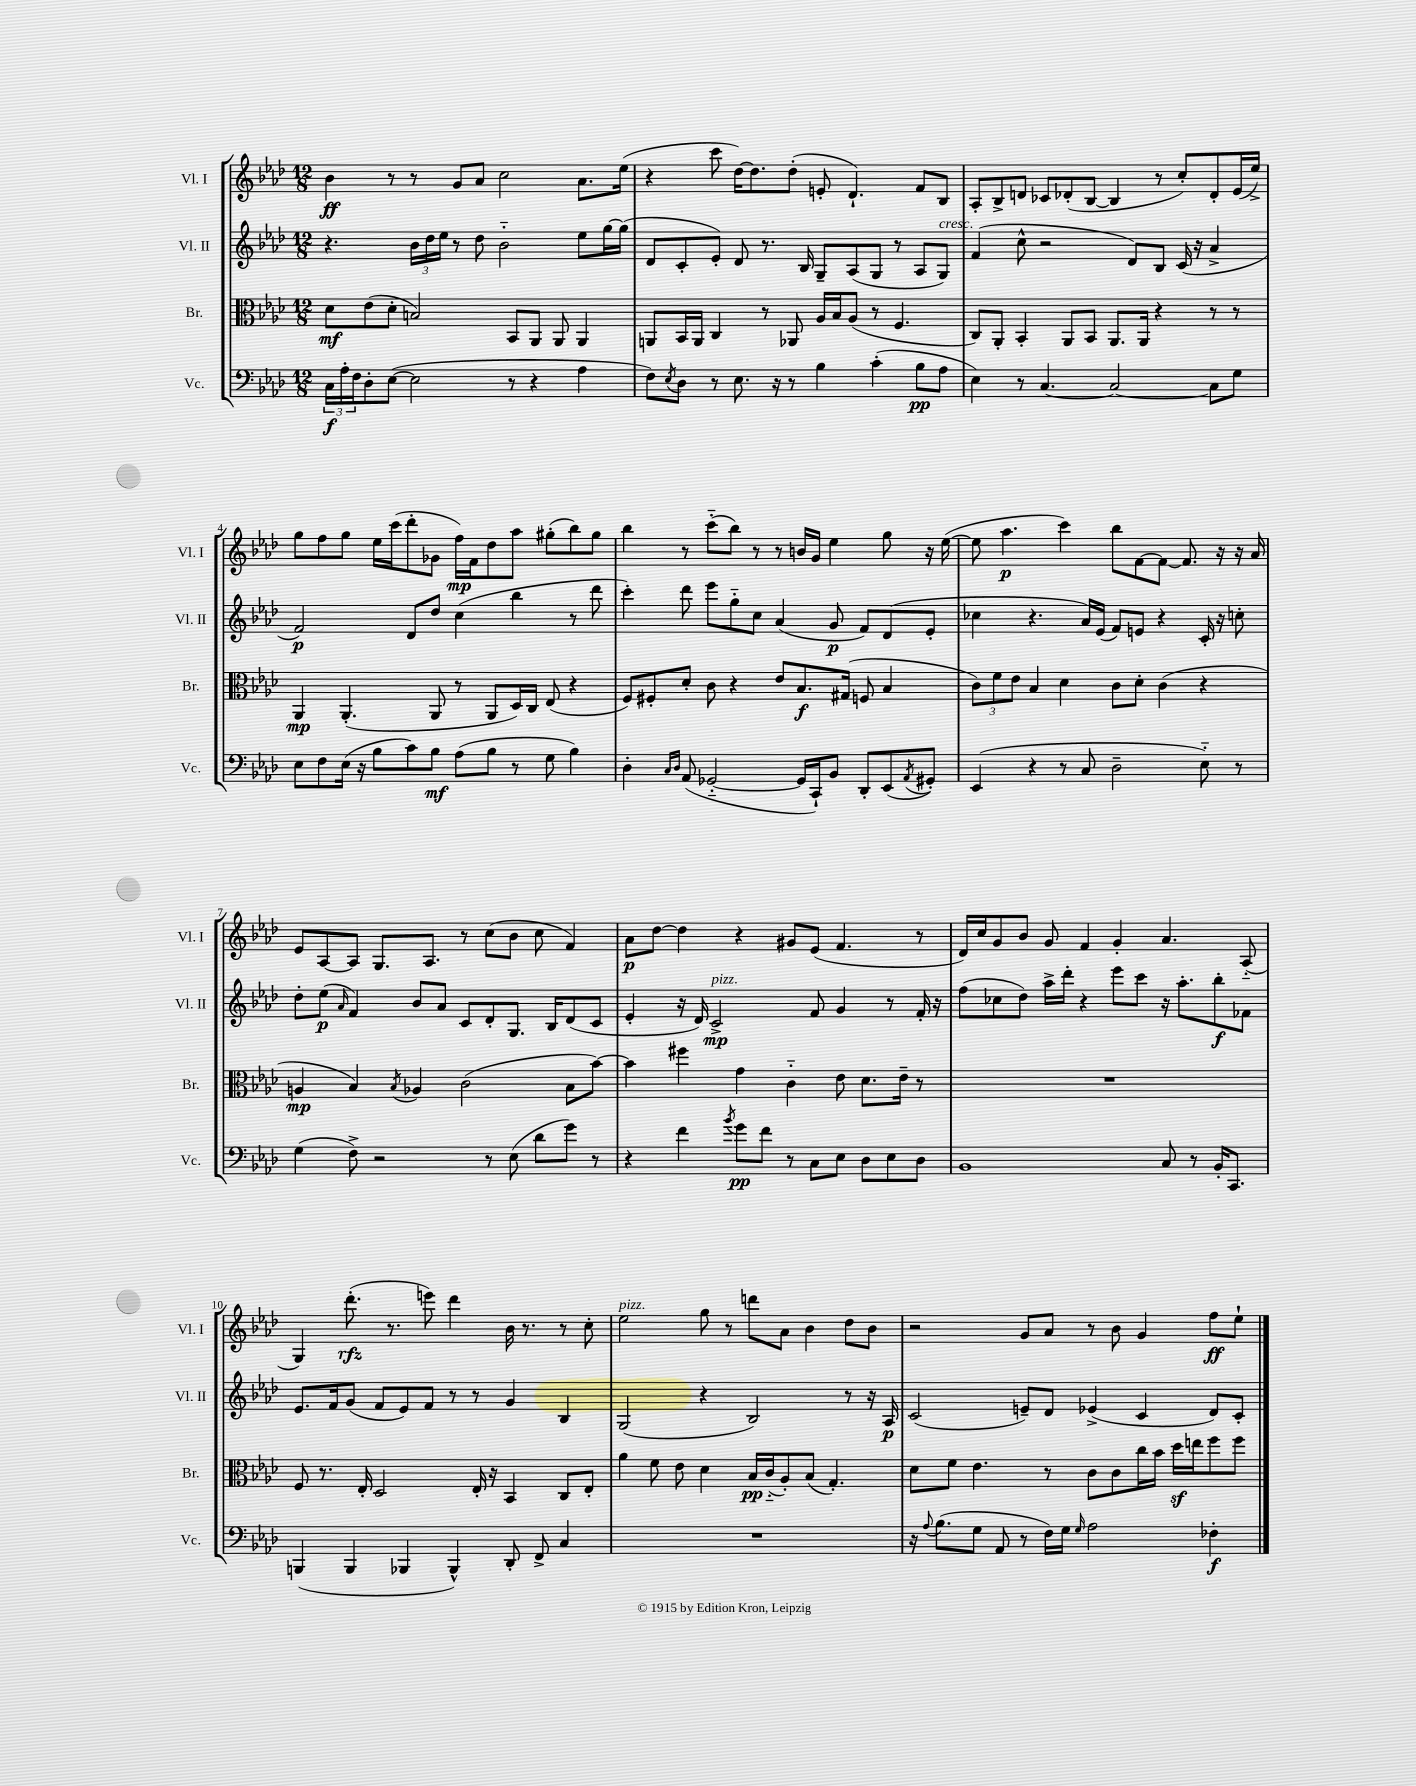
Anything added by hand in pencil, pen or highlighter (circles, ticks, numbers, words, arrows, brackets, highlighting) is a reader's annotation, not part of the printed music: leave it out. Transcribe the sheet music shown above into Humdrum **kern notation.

**kern	**dynam	**kern	**dynam	**kern	**dynam	**kern	**dynam
*part4	*part4	*part3	*part3	*part2	*part2	*part1	*part1
*staff4	*staff4	*staff3	*staff3	*staff2	*staff2	*staff1	*staff1
*I"Vc.	*	*I"Br.	*	*I"Vl. II	*	*I"Vl. I	*
*I'Vc.	*	*I'Br.	*	*I'Vl. II	*	*I'Vl. I	*
*clefF4	*	*clefC3	*	*clefG2	*	*clefG2	*
*k[b-e-a-d-]	*	*k[b-e-a-d-]	*	*k[b-e-a-d-]	*	*k[b-e-a-d-]	*
*M12/8	*	*M12/8	*	*M12/8	*	*M12/8	*
=1	=1	=1	=1	=1	=1	=1	=1
24C\LL	f	8d-\L	mf	4.r	.	4b-\	ff
24A-'\	.	.	.	.	.	.	.
24F\J	.	.	.	.	.	.	.
8D-'\	.	(8e-\	.	.	.	.	.
([8E-\J	.	8d-'\J	.	.	.	8r	.
2E-\]	.	2Bn/)	.	24b-\LL	.	8r	.
.	.	.	.	24dd-\	.	.	.
.	.	.	.	24ee-\JJ	.	.	.
.	.	.	.	8r	.	8g/L	.
.	.	.	.	8dd-\	.	8a-/J	.
.	.	.	.	2b-\	.	2cc\	.
8r	.	8BB-/L	.	.	.	.	.
4r	.	8AA-/J	.	.	.	.	.
.	.	8AA-/	.	.	.	.	.
4A-\	.	4AA-/	.	8ee-\L	.	8.a-\L	.
.	.	.	.	[16gg\L	.	.	.
.	.	.	.	(16gg\JJ]	.	(16ee-\Jk	.
=2	=2	=2	=2	=2	=2	=2	=2
8F\L)	.	8AAn/L	.	8d-/L	.	4r	.
8qE-/	.	.	.	.	.	.	.
8D-\J	.	16BB-/L	.	8c'/	.	.	.
.	.	16AA/JJ	.	.	.	.	.
8r	.	4C/	.	8e-'/J)	.	8ccc\	.
8.E-\	.	.	.	8d-/	.	[16dd-\KL)	.
.	.	.	.	.	.	8.dd-\]	.
.	.	8r	.	8.r	.	.	.
16r	.	.	.	.	.	.	.
8r	.	8AA-X/	.	.	.	(8dd-'\J	.
.	.	.	.	16B-/	.	.	.
4B-\	.	16A-/LL	.	8G~/L	.	8en'/	.
.	.	16B-/J	.	.	.	.	.
.	.	(8A-/J	.	(8A-/	.	4.d-`/)	.
(4c'\	.	8r	.	8G/J	.	.	.
.	.	4.F/	.	8r	.	.	.
8B-\L	pp	.	.	8A-/L	.	8f/L	.
!	!	!	!	!LO:TX:a:i:t=cresc.	!	!	!
8A-\J	.	.	.	8G/J)	.	8B-/J	.
=3	=3	=3	=3	=3	=3	=3	=3
4E-\)	.	8C/L)	.	(4f/	.	8A-'/L	.
.	.	8AA-'/J	.	.	.	8B-^/	.
8r	.	4BB-'/	.	8cc^^\	.	8dn/J	.
[4.C/	.	.	.	2r	.	8c-X/L	.
.	.	8AA-/L	.	.	.	(8d-X'/	.
.	.	8BB-/J	.	.	.	[8B-/J	.
2C/_	.	8.AA-/L	.	.	.	4B-/]	.
.	.	.	.	8d-/L)	.	.	.
.	.	16AA-/Jk	.	.	.	.	.
.	.	4r	.	8B-/J	.	8r	.
.	.	.	.	(16c/	.	8cc'/L)	.
.	.	.	.	16r	.	.	.
8C\L]	.	8r	.	4a-^/	.	8d-'/	.
8G\J	.	8r	.	.	.	(16e-/L	.
.	.	.	.	.	.	16ee-^/JJ)	.
!!LO:LB:g=z
=4	=4	=4	=4	=4	=4	=4	=4
8E-\L	.	4AA-/	mp	2f/)	p	8gg\L	.
8F\	.	.	.	.	.	8ff\	.
(16E-\Jk	.	(4.AA-'/	.	.	.	8gg\J	.
16r	.	.	.	.	.	.	.
8B-\L	.	.	.	.	.	16ee-\LL	.
.	.	.	.	.	.	(16ccc\J	.
8c\)	.	.	.	8d-/L	.	8ddd-'\	.
8B-\J	mf	8AA-/	.	8dd-/J	.	8g-X\J	.
(8A-\L	.	8r	.	(4cc\	.	16ff\LL)	mp
.	.	.	.	.	.	16f\J	.
8B-\J	.	8AA-/L	.	.	.	8dd-\	.
8r	.	16D-/L)	.	4bb-\	.	8aa-\J	.
.	.	16C/JJ	.	.	.	.	.
8G\	.	(8E-/	.	.	.	(8gg#X'\L	.
4B-\)	.	4r	.	8r	.	8bb-\)	.
.	.	.	.	8ddd-\	.	8gg#\J	.
=5	=5	=5	=5	=5	=5	=5	=5
4D-'\	.	8F/L)	.	4ccc'\)	.	4bb-\	.
.	.	8F#X'/	.	.	.	.	.
16qqC/LL	.	.	.	.	.	.	.
16qqD-/JJ	.	.	.	.	.	.	.
(8AA-/	.	8d-'/J	.	8ddd-\	.	8r	.
[2GG-X/	.	8c\	.	8eee-\L	.	(8ccc\L	.
.	.	4r	.	8gg\	.	8bb-\J)	.
.	.	.	.	8cc\J	.	8r	.
.	.	8e-/L	.	(4a-/	.	8r	.
16GG-/LL]	.	8.B-/	f	.	.	16bn/LL	.
16CC`/J)	.	.	.	.	.	16g/JJ	.
8BB-/J	.	.	.	8g/	p	4ee-\	.
.	.	(16G#X/Jk	.	.	.	.	.
8DD-'/L	.	8Fn/	.	8f/L)	.	.	.
(8EE-/	.	4B-/	.	(8d-/	.	8gg\	.
8qAA-/	.	.	.	.	.	.	.
8GG#X'/J)	.	.	.	8e-'/J	.	16r	.
.	.	.	.	.	.	([16ee-\	.
=6	=6	=6	=6	=6	=6	=6	=6
(4EE-/	.	12c\L)	.	4cc-X\	.	8ee-\]	.
.	.	12f\	.	.	.	.	.
.	.	.	.	.	.	4.aa-\	p
.	.	12e-\J	.	.	.	.	.
4r	.	4B-/	.	4.r	.	.	.
8r	.	4d-\	.	.	.	4ccc\)	.
8C/	.	.	.	16a-/LL)	.	.	.
.	.	.	.	(16e-/JJ	.	.	.
2D-~\	.	8c\L	.	8f/L)	.	8bb-\L	.
.	.	8d-'\J	.	8en/J	.	[8f\	.
.	.	(4c\	.	4r	.	8f\J_	.
.	.	.	.	.	.	8.f/]	.
8E-\)	.	4r	.	16c'/	.	.	.
.	.	.	.	16r	.	16r	.
8r	.	.	.	8ccn'\	.	16r	.
.	.	.	.	.	.	16a-/	.
!!LO:LB:g=z
=7	=7	=7	=7	=7	=7	=7	=7
(4G\	.	4An/	mp	8dd-'\L	.	8e-/L	.
.	.	.	.	(8ee-\J	p	[8A-/	.
.	.	.	.	16qqa-/	.	.	.
8F^\)	.	4B-/)	.	4f/)	.	8A-/J]	.
2r	.	.	.	.	.	8.G/L	.
.	.	8qB-/	.	.	.	.	.
.	.	4A-X/	.	8b-/L	.	.	.
.	.	.	.	.	.	8.A-/J	.
.	.	.	.	8a-/J	.	.	.
.	.	(2c\	.	8c/L	.	8r	.
8r	.	.	.	8d-'/	.	(8cc\L	.
(8E-\	.	.	.	8.G/J	.	8b-\J	.
8d-\L	.	.	.	.	.	8cc\	.
.	.	.	.	16B-/KL	.	.	.
8g\J)	.	8B-\L	.	(8d-/	.	4f/)	.
8r	.	[8b-\J)	.	8c/J	.	.	.
=8	=8	=8	=8	=8	=8	=8	=8
4r	.	4b-\]	.	4e-'/	.	8a-\L	p
.	.	.	.	.	.	[8dd-\J	.
4f\	.	4ff#X\	.	16r	.	4dd-\]	.
.	.	.	.	16d-/)	.	.	.
!	!	!	!	!LO:TX:a:i:t=pizz.	!	!	!
.	.	.	.	2c^/	mp	.	.
8qb-/	.	.	.	.	.	.	.
8g\L	pp	4g\	.	.	.	4r	.
8f\J	.	.	.	.	.	.	.
8r	.	4c\	.	.	.	8g#X/L	.
8C\L	.	.	.	8f/	.	(8e-/J	.
8E-\J	.	8e-\	.	4g/	.	4.f/	.
8D-\L	.	8.d-\L	.	.	.	.	.
8E-\	.	.	.	8r	.	.	.
.	.	16e-~\Jk	.	.	.	.	.
8D-\J	.	8r	.	16f'/	.	8r	.
.	.	.	.	16r	.	.	.
=9	=9	=9	=9	=9	=9	=9	=9
1BB-	.	1.r	.	(8ff\L	.	16d-/LL)	.
.	.	.	.	.	.	16cc/J	.
.	.	.	.	8cc-X\	.	8g/	.
.	.	.	.	8dd-\J)	.	8b-/J	.
.	.	.	.	16aa-^\LL	.	8g/	.
.	.	.	.	16ddd-'\JJ	.	.	.
.	.	.	.	4r	.	4f/	.
.	.	.	.	8eee-\L	.	4g'/	.
.	.	.	.	8ccc\J	.	.	.
8C/	.	.	.	16r	.	4.a-/	.
.	.	.	.	8.aa-'\L	.	.	.
8r	.	.	.	.	.	.	.
16BB-'/KL	.	.	.	8bb-'\	f	.	.
8.CC/J	.	.	.	.	.	.	.
.	.	.	.	8f-X\J	.	(8A-/	.
!!LO:LB:g=z
=10	=10	=10	=10	=10	=10	=10	=10
(4BBBn/	.	8F/	.	8.e-/L	.	4G/)	.
.	.	8.r	.	.	.	.	.
.	.	.	.	16f/k	.	.	.
4BBB/	.	.	.	(8g/J	.	(8.ddd-'\	rfz
.	.	16E-'/	.	.	.	.	.
.	.	2D-/	.	8f/L	.	.	.
.	.	.	.	.	.	8.r	.
4BBB-X/	.	.	.	8e-/)	.	.	.
.	.	.	.	8f/J	.	8eeen\)	.
4BBB-^^/)	.	.	.	8r	.	4ddd-\	.
.	.	16E-'/	.	8r	.	.	.
.	.	16r	.	.	.	.	.
8DD-'/	.	4BB-/	.	4g/	.	16b-\	.
.	.	.	.	.	.	8.r	.
8FF^/	.	.	.	.	.	.	.
4C/	.	8C/L	.	4B-/	.	8r	.
.	.	8E-'/J	.	.	.	8cc'\	.
=11	=11	=11	=11	=11	=11	=11	=11
!	!	!	!	!	!	!LO:TX:a:i:t=pizz.	!
1.r	.	4a-\	.	(2G/	.	2ee-\	.
.	.	8f\	.	.	.	.	.
.	.	8e-\	.	.	.	.	.
.	.	4d-\	.	4r	.	8gg\	.
.	.	.	.	.	.	8r	.
.	.	16B-/LL	pp	2B-/)	.	8dddn\L	.
.	.	(16c/J	.	.	.	.	.
.	.	8A-'/)	.	.	.	8a-\J	.
.	.	(8B-/J	.	.	.	4b-\	.
.	.	4.G'/)	.	.	.	.	.
.	.	.	.	8r	.	8dd-\L	.
.	.	.	.	16r	.	8b-\J	.
.	.	.	.	16A-/	p	.	.
=12	=12	=12	=12	=12	=12	=12	=12
16r	.	8d-\L	.	(2c/	.	2r	.
8qqA-/	.	.	.	.	.	.	.
(8.B-\L	.	.	.	.	.	.	.
.	.	8f\J	.	.	.	.	.
8G\J	.	4.e-\	.	.	.	.	.
8AA-/	.	.	.	.	.	.	.
8r	.	.	.	8en~/L)	.	8g/L	.
16F\LL)	.	8r	.	8d-/J	.	8a-/J	.
16G\JJ	.	.	.	.	.	.	.
16qqG/	.	.	.	.	.	.	.
2A-\	.	8c\L	.	(4e-X^/	.	8r	.
.	.	8c\	.	.	.	8b-\	.
.	.	16cc\L	.	4c/	.	4g/	.
.	.	16b-\JJ	.	.	.	.	.
.	.	16dd-z\LL	.	.	.	.	.
.	.	16een\J	.	.	.	.	.
4F-X'\	f	8ff\	.	8d-/L)	.	8ff\L	ff
.	.	8ff\J	.	8c'/J	.	8ee-`\J	.
==	==	==	==	==	==	==	==
*-	*-	*-	*-	*-	*-	*-	*-
